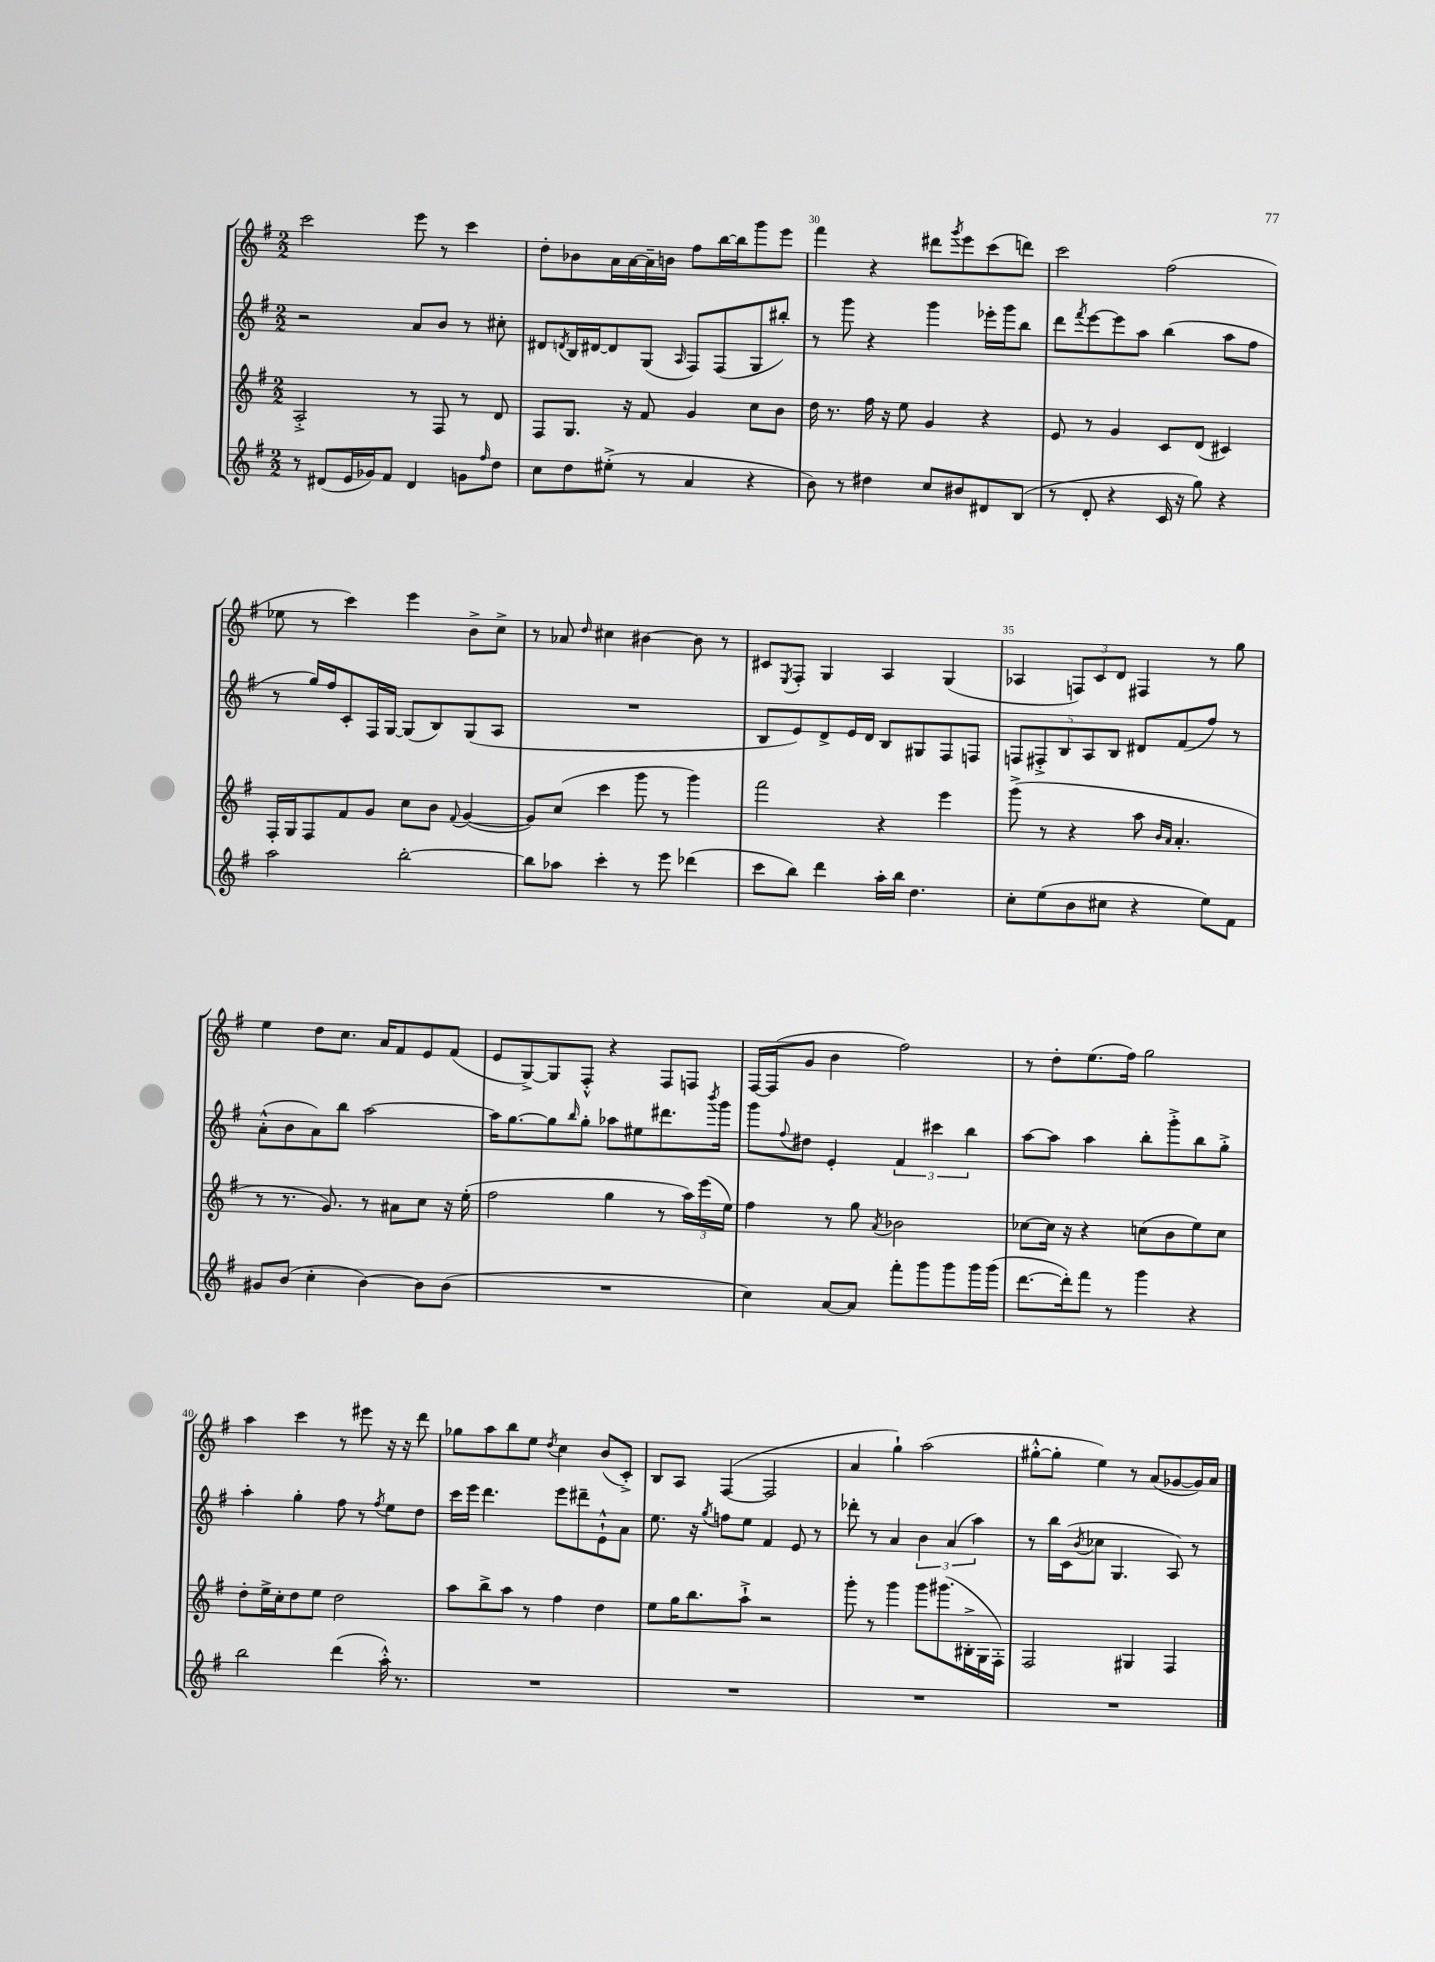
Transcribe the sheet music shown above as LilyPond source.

<<
\new StaffGroup <<
\new Staff = "s0" {
    \clef treble \key g \major \numericTimeSignature \time 2/2
    c'''2 e'''8 r8 c'''4 |
    d''8-. bes'8 a'16 a'16~ a'16-- b'16 fis''8 b''16~ b''16 g'''8 e'''8 |
    fis'''4 r4 dis'''8 \acciaccatura { g'''8 } e'''8 c'''8( d'''8) |
    c'''2 fis''2( |
    ees''8 r8 c'''4) e'''4 b'8-> c''8-> |
    r8 aes'8 \grace { d''16 } cis''4 bis'4~ bis'8 r8 |
    cis'8 \acciaccatura { e8 } fis8-. g4 a4 g4( |
    aes4 \tuplet 3/2 { f8) c'8 d'8 } fis4 r8 g''8 |
    e''4 d''8 c''8. a'16 fis'8 e'8 fis'8( |
    e'8 g8~->) g8 fis8-.-^ r4 fis8 f8 |
    fis16~ fis16( g'8 b'4 fis''2) |
    r8 d''8-. e''8.( fis''16) g''2 |
    a''4 c'''4 r8 eis'''8 r16 r16 d'''8 |
    ges''8 a''8 b''8 e''8 \acciaccatura { d''8 } c''4 b'8( c'8-.->) |
    b8 a8 fis4~( fis2 |
    a'4 g''4-!) a''2( |
    gis''8~-.-^ gis''8-. e''4) r8 a'8( ges'8~ ges'16) a'16 \bar "|." |
}
\new Staff = "s1" {
    \clef treble \key g \major \numericTimeSignature \time 2/2
    r2 a'8 b'8 r8 cis''8-. |
    dis'8 \acciaccatura { d'8 } b16 dis'16~ dis'8 g8( \grace { a16 } fis8) fis8( g8 bis''8-.) |
    r8 g'''8 r4 g'''4 ees'''16-. g'''16 b''8 |
    d'''8 \acciaccatura { fis'''8 } e'''8~ e'''8 a''8 b''4( a''8 fis''8 |
    r8 g''16) fis''16 c'8-. fis16 g16~ g8( b8) g8( a8 |
    R1 |
    b8 e'8) d'8-> e'16 d'16 b8 gis8 fis8 f8 |
    \tuplet 5/4 { f8 fis8-.-> b8 a8 b8 } dis'8 fis'8( fis''8) r8 |
    a'8-.-^( b'8 a'8) b''8 a''2~ |
    a''16 g''8.~ g''8 \grace { b''16 } g''8-. aes''8 eis''8 dis'''8. \acciaccatura { b'''8 } g'''16 |
    g'''8 \appoggiatura { fis''8 } dis''8 e'4-. \tuplet 3/2 { fis'4 cis'''4 b''4 } |
    a''8~ a''8 a''4 b''8-. g'''8-.-> b''8 g''8-.-> |
    a''4-. g''4-. fis''8 r8 \acciaccatura { fis''8 } e''8 d''8 |
    c'''16 e'''16 d'''4. e'''8 dis'''8-- e'8-!-^ a'8 |
    e''8. r16 \acciaccatura { g''8 } f''8 e''8 fis'4 e'8 r8 |
    des'''8-. r8 a'4 \tuplet 3/2 { b'4 a'4( a''4) } |
    r8 b''16 c'16( \acciaccatura { b'8 } ces''8 g4. a8) r8 \bar "|." |
}
\new Staff = "s2" {
    \clef treble \key g \major \numericTimeSignature \time 2/2
    a2-.-> r8 fis8 r8 d'8 |
    fis8 g8. r16 fis'8 g'4 c''8 b'8 |
    d''16 r8. fis''16 r16 e''8 g'4 r4 |
    e'8 r8 g'4 c'8 d'8( cis'4) |
    fis16-. g16 fis8 fis'8 g'8 c''8 b'8 \appoggiatura { fis'8 } g'4~( |
    g'8) c''8( c'''4 g'''8 r8 g'''4) |
    fis'''2 r4 e'''4 |
    g'''8->( r8 r4 a''8 \grace { b'16 a'16 } a'4.-. |
    r8 r8. g'8.) r8 ais'8 c''8 r16 e''16-.( |
    fis''2 g''4 r8 \tuplet 3/2 { a''16) e'''16( e''16) } |
    fis''4 r8 g''8 \acciaccatura { a'8 } bes'2 |
    ces''8~ ces''16 r16 r4 c''8( b'8 e''8) c''8 |
    d''8-. e''16-> c''16-. d''8 e''8 d''2 |
    a''8 b''8-> a''8 r8 fis''4 d''4 |
    e''8 g''16 b''8. a''8-!-> r2 |
    g'''8-. r8 g'''4 g'''8 gis'''8.( bis16-.-> g16 fis16-.) |
    fis2 gis4 fis4 \bar "|." |
}
\new Staff = "s3" {
    \clef treble \key g \major \numericTimeSignature \time 2/2
    r8 dis'8( e'16 ges'16) fis'8 dis'4 g'8 \grace { fis''16 } d''8 |
    c''8 d''8 eis''8-.->( r8 a'4 r4 |
    b'8) r8 dis''4 c''8 bis'8 dis'8 b8( |
    r8 d'8-. r4 c'16 r16 g''8) r4 |
    a''2 b''2~-. |
    b''8 aes''8 c'''4-. r8 e'''8 des'''4( |
    c'''8 b''8) d'''4 a''16-. b''16 d''4. |
    c''8-. e''8( b'8 cis''8 r4 e''8) fis'8 |
    gis'8 b'8( c''4-. b'4~) b'8 b'8( |
    R1 |
    c''4) a'8~ a'8 fis'''8-. g'''8 g'''8 g'''16 g'''16( |
    d'''8.~ d'''16-.) fis'''8 r8 g'''4 r4 |
    b''2 d'''4( a''16-.-^) r8. |
    R1 |
    R1 |
    R1 |
    R1 \bar "|." |
}
>>
>>
\layout { \context { \Score currentBarNumber = #28 \override BarNumber.break-visibility = ##(#f #t #t) barNumberVisibility = #(every-nth-bar-number-visible 5) } }
